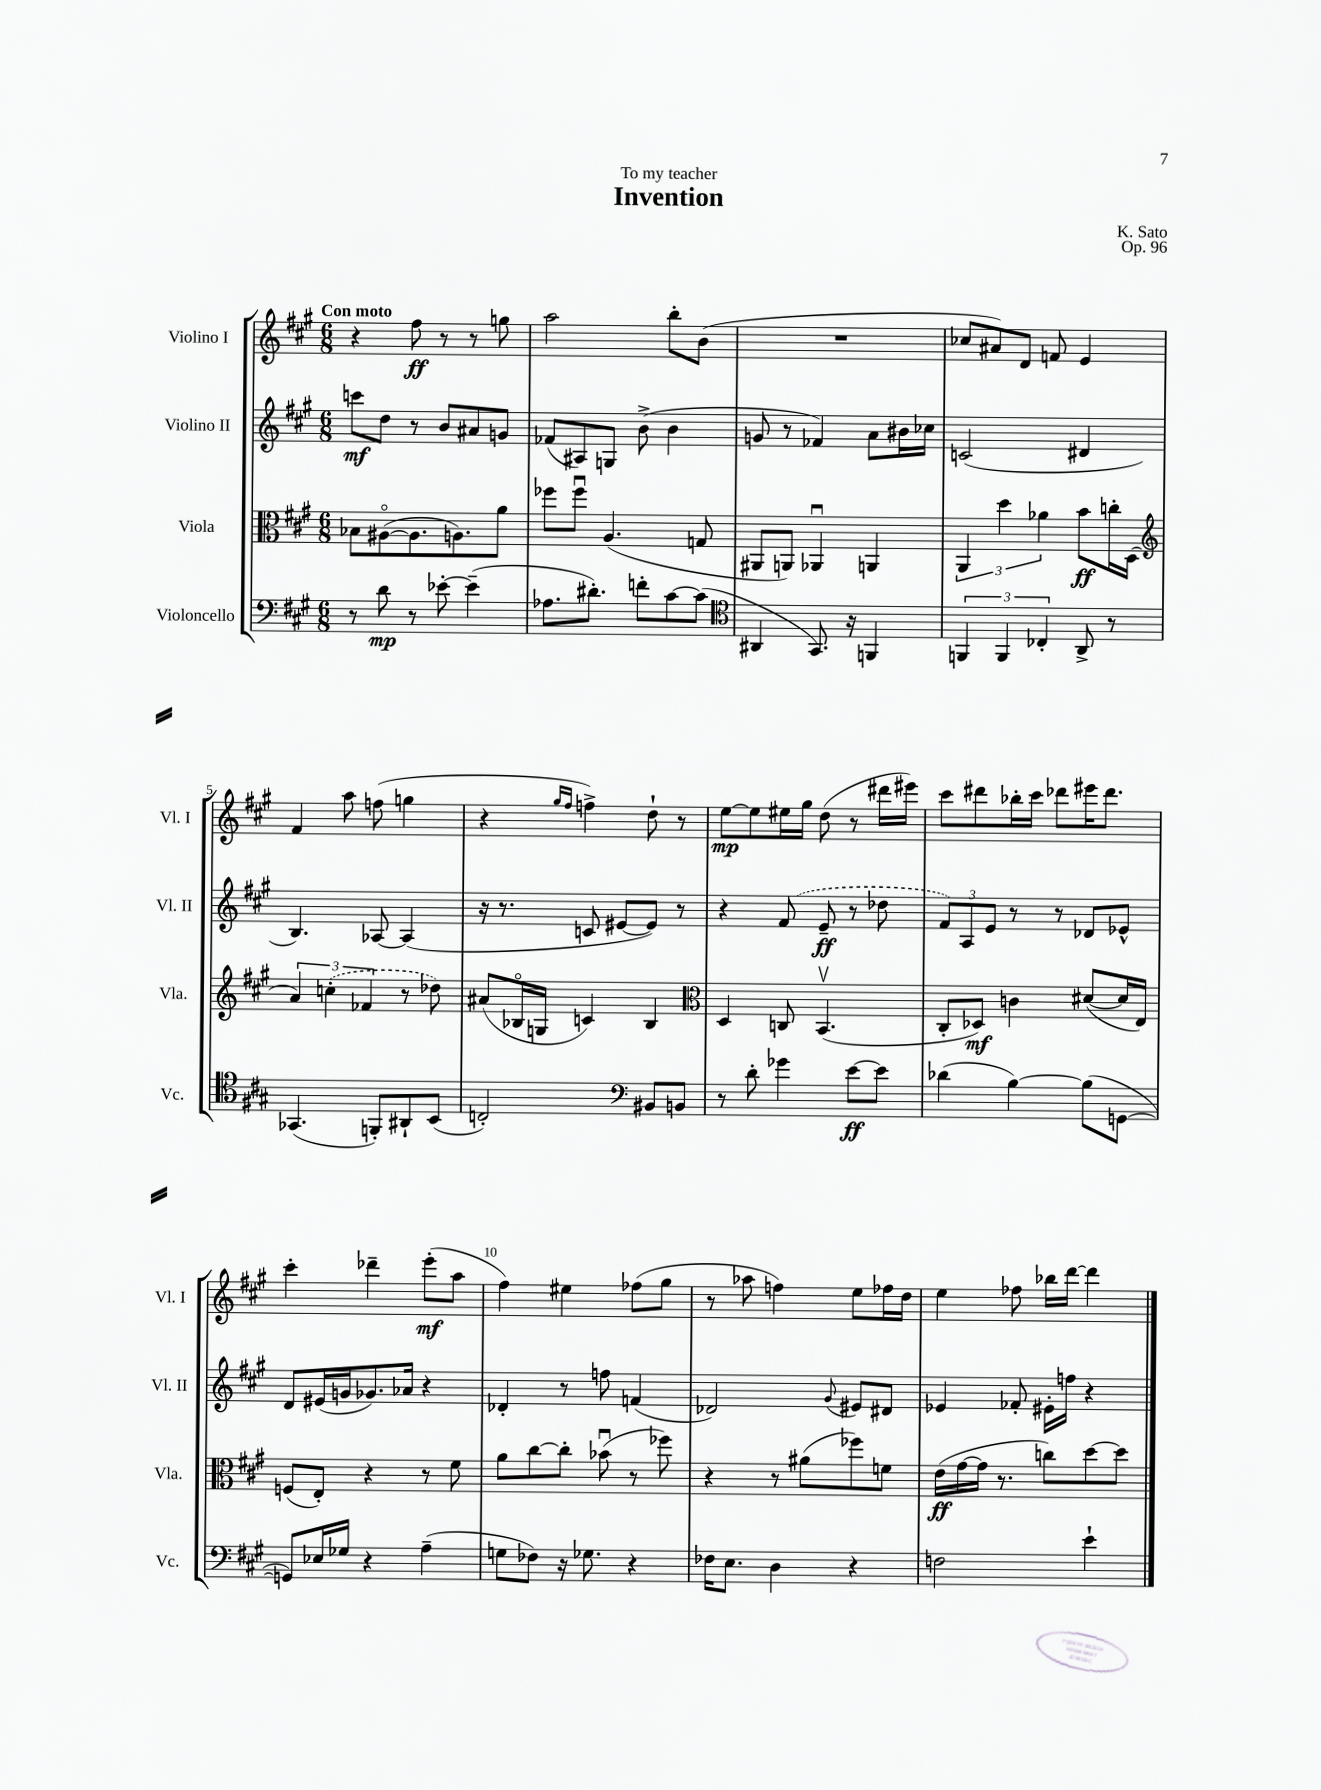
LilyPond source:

\header { title = "Invention" composer = "K. Sato" dedication = "To my teacher" opus = "Op. 96" }
<<
\new StaffGroup <<
\new Staff = "s0" \with { instrumentName = "Violino I" shortInstrumentName = "Vl. I" } {
    \clef treble \key a \major \numericTimeSignature \time 6/8 \tempo "Con moto"
    r4 fis''8\ff r8 r8 g''8 |
    a''2 b''8-. b'8( |
    R2. |
    ces''8 ais'8) d'8 f'8 e'4 |
    fis'4 a''8 f''8( g''4 |
    r4 \grace { gis''16 fis''16 } f''4->) d''8-! r8 |
    e''8~\mp e''8 eis''16 gis''16 d''8( r8 dis'''16 eis'''16) |
    cis'''8 dis'''8 bes''16-. cis'''16 des'''8 eis'''16 des'''8. |
    cis'''4-. des'''4-- e'''8-.\mf( a''8 |
    fis''4) eis''4 fes''8( gis''8 |
    r8 aes''8 f''4) e''8 fes''16 d''16 |
    e''4 fes''8 bes''16 d'''16~ d'''4 \bar "|." |
}
\new Staff = "s1" \with { instrumentName = "Violino II" shortInstrumentName = "Vl. II" } {
    \clef treble \key a \major \numericTimeSignature \time 6/8
    c'''8\mf d''8 r8 b'8 ais'8 g'8 |
    fes'8( ais8) g8 b'8->( b'4 |
    g'8 r8 fes'4) a'8 bis'16 ces''16 |
    c'2( dis'4 |
    b4.) aes8~ aes4( |
    r16 r8. c'8 eis'8~ eis'8) r8 |
    r4 \once \slurDashed fis'8( e'8--\ff r8 des''8 |
    \tuplet 3/2 { fis'8) a8 e'8 } r8 r8 des'8 ees'8-^ |
    d'8 eis'16( g'16 ges'8.) aes'16 r4 |
    des'4-. r8 f''8 f'4( |
    des'2) \appoggiatura { gis'8 } eis'8 dis'8 |
    ees'4 fes'8-. eis'16-. f''16 r4 \bar "|." |
}
\new Staff = "s2" \with { instrumentName = "Viola" shortInstrumentName = "Vla." } {
    \clef alto \key a \major \numericTimeSignature \time 6/8
    bes8 ais8~\flageolet( ais8. a8.) a'8 |
    fes''8 fes''8\downbow a4.( g8 |
    ais,8 a,8) aes,4\downbow a,4 |
    \tuplet 3/2 { a,4 d''4 aes'4 } b'8\ff c''16-. d16( |
    \clef treble \tuplet 3/2 { a'4) \once \slurDashed c''4-.( fes'4 } r8 des''8) |
    ais'8( bes16\flageolet g16 c'4) bes4 |
    \clef alto d4 c8 b,4.\upbow( |
    cis8-. des8\mf) c'4 dis'8~( dis'16 e16) |
    f8( e8-.) r4 r8 fis'8 |
    a'8 cis''8~ cis''8-. bes'8\downbow( r8 fes''8) |
    r4 r8 ais'8( fes''8) f'8 |
    e'16\ff( gis'16~ gis'16 r8. c''8) d''8~ d''8 \bar "|." |
}
\new Staff = "s3" \with { instrumentName = "Violoncello" shortInstrumentName = "Vc." } {
    \clef bass \key a \major \numericTimeSignature \time 6/8
    r8 d'8\mp r8 ees'8~-. ees'4--( |
    aes8. dis'8.-.) f'8-. cis'8~ cis'8( |
    \clef tenor ais,4 gis,8.) r16 f,4 |
    \tuplet 3/2 { f,4 f,4 ces4-. } a,8-> r8 |
    ges,4.( f,8-.) ais,8-! b,8( |
    c2-.) \clef bass bis,8 b,8 |
    r8 d'8-. ges'4 e'8~\ff e'8 |
    des'4( b4~) b8( g,8~ |
    g,8) ees16 ges16 r4 a4--( |
    g8 fes8) r16 ges8. r4 |
    fes16 e8. d4 r4 |
    f2 e'4-! \bar "|." |
}
>>
>>
\layout { \context { \Score \override BarNumber.break-visibility = ##(#f #t #t) barNumberVisibility = #(every-nth-bar-number-visible 5) } }
